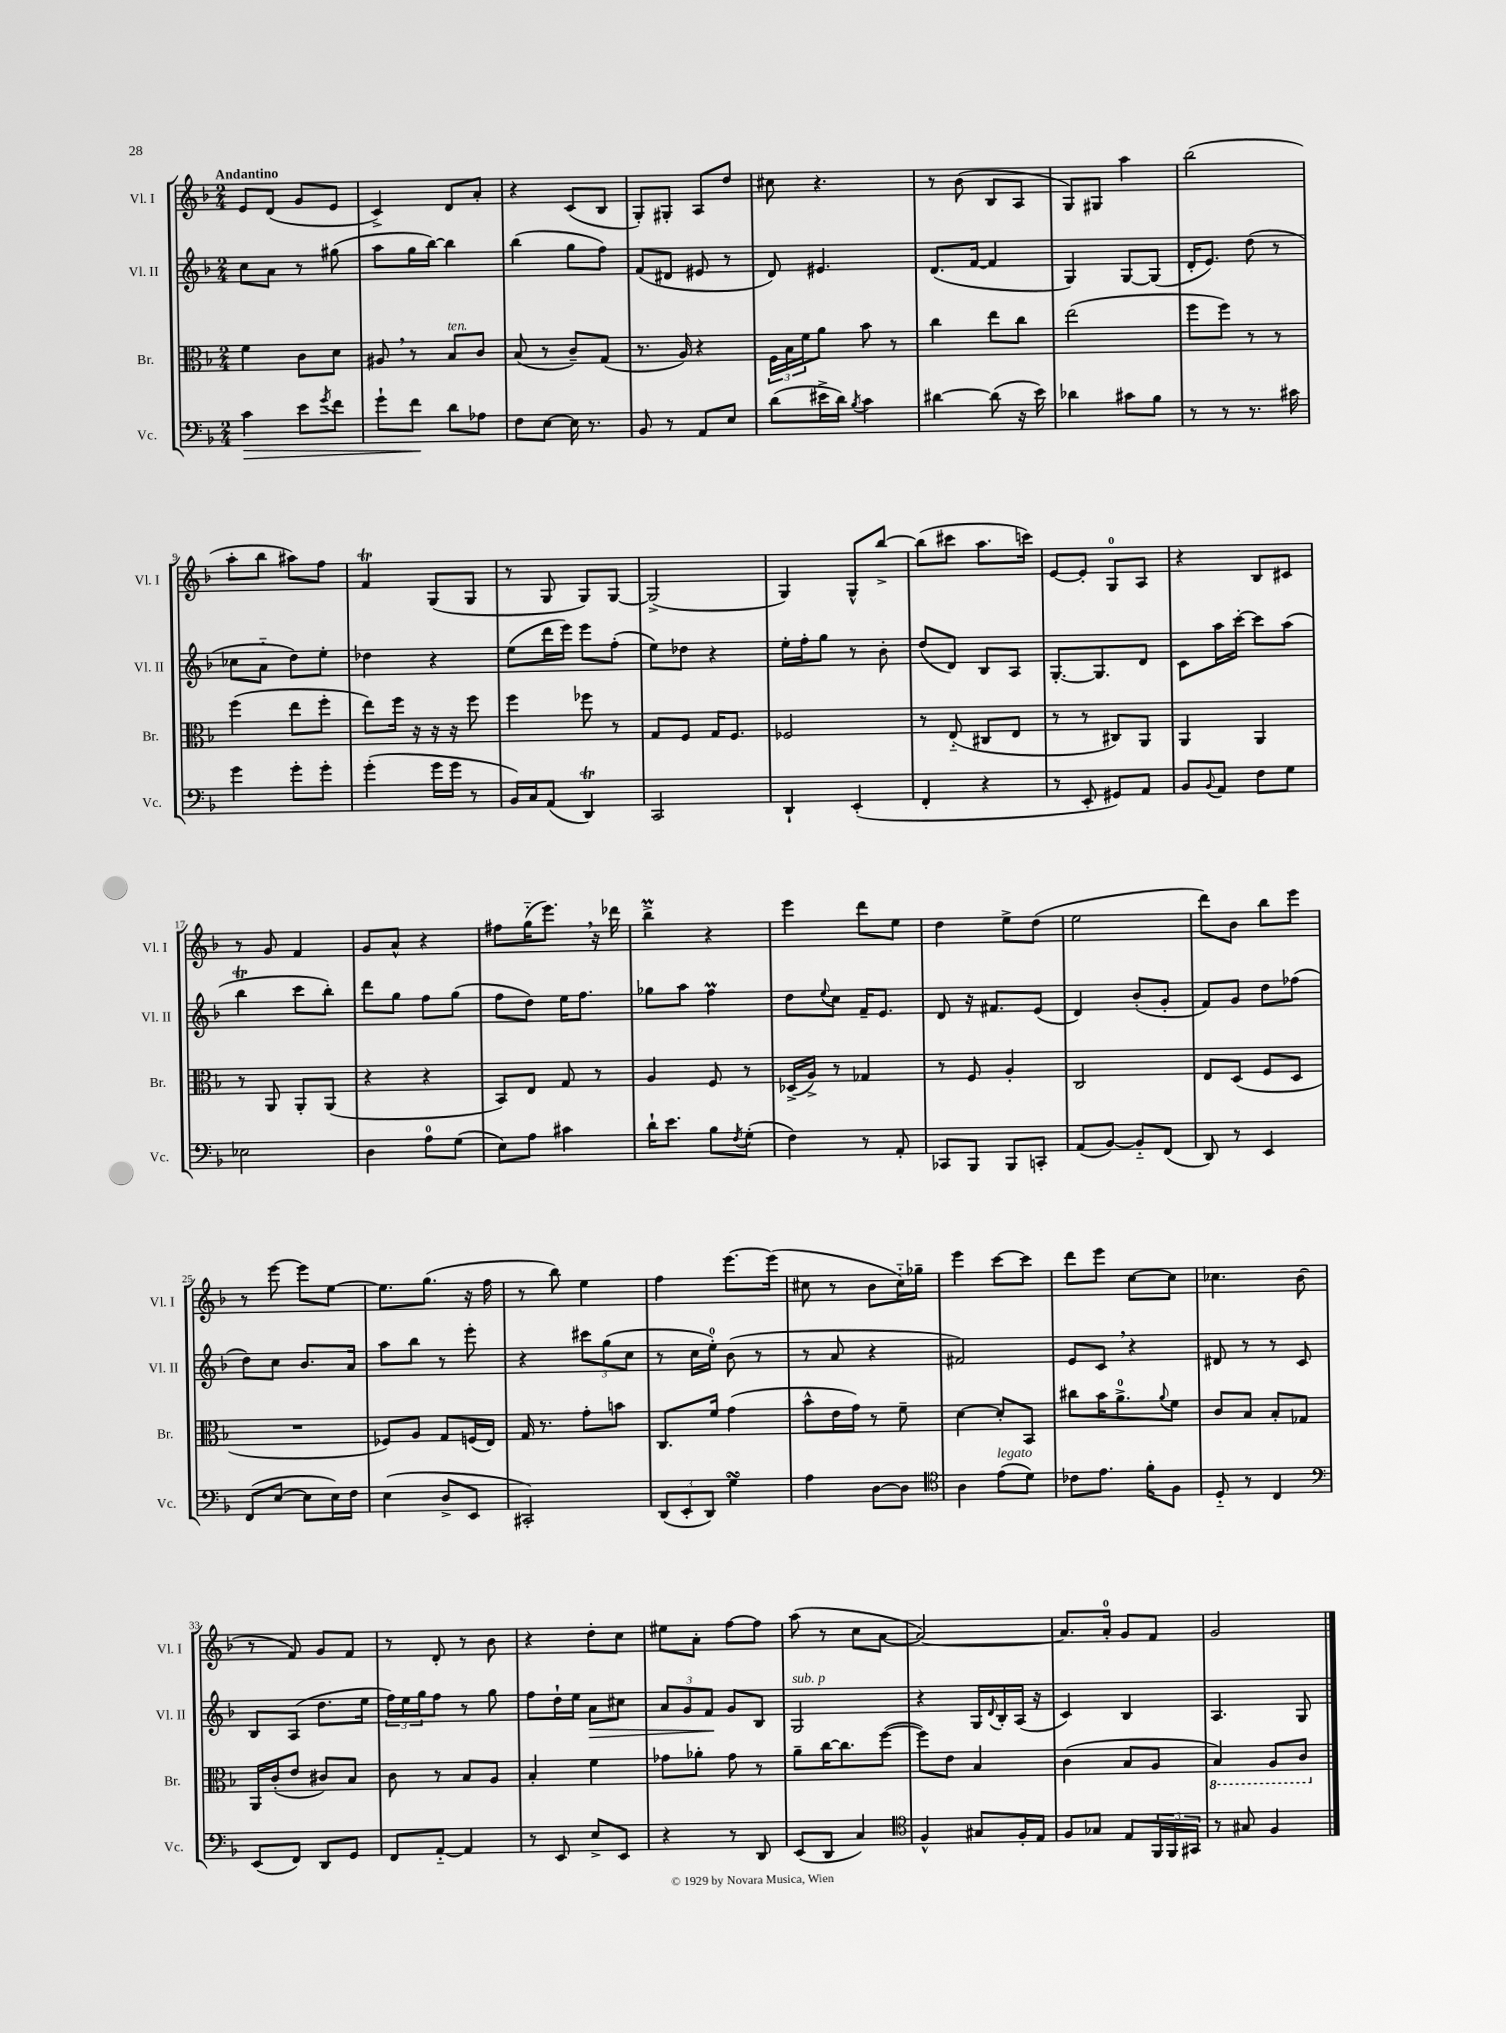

**kern	**dynam	**kern	**kern	**dynam	**kern
*part4	*part4	*part3	*part2	*part2	*part1
*staff4	*staff4	*staff3	*staff2	*staff2	*staff1
*I"Vc.	*	*I"Br.	*I"Vl. II	*	*I"Vl. I
*I'Vc.	*	*I'Br.	*I'Vl. II	*	*I'Vl. I
*clefF4	*	*clefC3	*clefG2	*	*clefG2
*k[b-]	*	*k[b-]	*k[b-]	*	*k[b-]
*M2/4	*	*M2/4	*M2/4	*	*M2/4
=1	=1	=1	=1	=1	=1
!	!	!	!	!	!LO:TX:a:B:t=Andantino
!	!LO:HP:b	!	!	!	!
4c\	>	4f\	8cc\L	.	8e/L
.	.	.	8a\J	.	(8d/J
8e\L	.	8c\L	8r	.	8g/L
8qg/	.	.	.	.	.
8f\J	.	8d\J	(8gg#X\	.	8e/J
=2	=2	=2	=2	=2	=2
8g`\L	.	8A#X,/	8aa\L	.	4c^/)
8f\J	.	8r	16gg\L	.	.
.	.	.	[16bb-\JJ)	.	.
!	!	!LO:TX:a:i:t=ten.	!	!	!
8d\L	]	8B-/L	4bb-\]	.	8d/L
8A-X\J	.	8c/J	.	.	8a'/J
=3	=3	=3	=3	=3	=3
8F\L	.	(8B-/	(4bb-\	.	4r
[8E\J	.	8r	.	.	.
16E\]	.	8c~/L)	8gg\L	.	(8c/L
8.r	.	.	.	.	.
.	.	(8G/J	8ff\J)	.	8B-/J
=4	=4	=4	=4	=4	=4
8BB-/	.	8.r	(8f/L	.	8G'/L)
8r	.	.	8d#X/J	.	8G#X'/J
.	.	16A/)	.	.	.
8AA/L	.	4r	8e#X/	.	8A/L
8E/J	.	.	8r	.	8dd/J
=5	=5	=5	=5	=5	=5
(8d\L	.	24F\LL	8d/)	.	8cc#X\
.	.	24B-\	.	.	.
.	.	24f\J	.	.	.
16e#X^\L	.	8a\J	4.e#X/	.	4.r
16d\JJ)	.	.	.	.	.
8qB-/	.	.	.	.	.
4c\	.	8b-\	.	.	.
.	.	8r	.	.	.
=6	=6	=6	=6	=6	=6
[4d#X\	.	4cc\	(8.d/L	.	8r
.	.	.	.	.	(8b-\
.	.	.	[16f/Jk	.	.
(8d#\]	.	8ee\L	4f/]	.	8B-/L
16r	.	8cc\J	.	.	8A/J
16e\)	.	.	.	.	.
=7	=7	=7	=7	=7	=7
4d-X\	.	(2ee\	4G/)	.	8G/L)
.	.	.	.	.	8G#X/J
8c#X\L	.	.	[8G/L	.	4aa\
8B-\J	.	.	(8G/J]	.	.
=8	=8	=8	=8	=8	=8
8r	.	8ff\L	16d'/KL	.	(2bb-\
.	.	.	8.e/J)	.	.
8r	.	8ff\J)	.	.	.
8.r	.	8r	(8dd\	.	.
.	.	8r	8r	.	.
16c#X\	.	.	.	.	.
!!LO:LB:g=z
=9	=9	=9	=9	=9	=9
4g\	.	(4ff\	8cc-X\L	.	8aa'\L
.	.	.	8a\J	.	8bb-\J
8g'\L	.	8ee\L	8dd\L)	.	8aa#X\L)
8g'\J	.	8ff'\J	8ee'\J	.	8ff\J
=10	=10	=10	=10	=10	=10
(4g'\	.	8ee\L)	4dd-X\	.	4fT/
.	.	16ff\Jk	.	.	.
.	.	16r	.	.	.
16g\LL	.	16r	4r	.	(8G/L
16g\JJ	.	16r	.	.	.
8r	.	8ff\	.	.	8G/J
=11	=11	=11	=11	=11	=11
16BB-/LL)	.	4ff\	(8ee\L	.	8r
16C/J	.	.	.	.	.
(8AA/J	.	.	16ddd\L	.	8G/
.	.	.	16eee\JJ)	.	.
4DDT/)	.	8ff-X\	8eee\L	.	8G/L)
.	.	8r	(8ff'\J	.	[8G/J
=12	=12	=12	=12	=12	=12
2CC/	.	8G/L	8ee\L)	.	(2G^/]
.	.	8F/J	8dd-X\J	.	.
.	.	16G/KL	4r	.	.
.	.	8.F/J	.	.	.
=13	=13	=13	=13	=13	=13
4DD`/	.	2F-X/	16ee'\LL	.	4G/)
.	.	.	16ff'\J	.	.
.	.	.	8gg\J	.	.
(4EE'/	.	.	8r	.	8G^^/L
.	.	.	8b-'\	.	[8bb-^/J
=14	=14	=14	=14	=14	=14
4FF'/	.	8r	(8dd/L	.	(8bb-\L]
.	.	(8E/	8d/J)	.	8ccc#X\J
4r	.	8C#X/L	8B-/L	.	8.aa\L
.	.	8E/J	8A/J	.	.
.	.	.	.	.	16cccn\Jk)
=15	=15	=15	=15	=15	=15
8r	.	8r	[8.G'/L	.	[8e/L
8EE'/	.	8r	.	.	8e'/J]
.	.	.	8.G/]	.	.
8GG#X/L)	.	8C#X/L)	.	.	8G/L
8AA/J	.	8AA/J	8d/J	.	8A/J
=16	=16	=16	=16	=16	=16
8BB-/L	.	4AA/	8c\L	.	4r
8qqBB-/	.	.	.	.	.
8AA/J	.	.	16aa\L	.	.
.	.	.	[16ccc'\JJ	.	.
8F\L	.	4AA/	8ccc\L]	.	8B-/L
8G\J	.	.	(8aa\J	.	8c#X/J
!!LO:LB:g=z
=17	=17	=17	=17	=17	=17
2E-X\	.	8r	4bb-T\	.	8r
.	.	8AA/	.	.	8g/
.	.	8AA'/L	8ccc\L	.	4f/
.	.	(8AA/J	8bb-'\J)	.	.
=18	=18	=18	=18	=18	=18
4D\	.	4r	8ddd\L	.	8g/L
.	.	.	8gg\J	.	8a^^/J
8A\L	.	4r	8ff\L	.	4r
(8G\J	.	.	(8gg\J	.	.
=19	=19	=19	=19	=19	=19
8E\L)	.	8BB-/L)	8ff\L	.	8ff#X\L
8A\J	.	8E/J	8dd\J)	.	(16gg\K
.	.	.	.	.	8.eee,\J)
4c#X\	.	8G/	16ee\KL	.	.
.	.	.	8.ff\J	.	.
.	.	8r	.	.	16r
.	.	.	.	.	16ddd-X\
=20	=20	=20	=20	=20	=20
16d`\KL	.	4A/	8gg-X\L	.	4bb-M^\
8.e\J	.	.	.	.	.
.	.	.	8aa\J	.	.
8B-\L	.	8F/	4ffM\	.	4r
8qF/	.	.	.	.	.
(8G'\J	.	8r	.	.	.
=21	=21	=21	=21	=21	=21
4F\)	.	(16D-X^/LL	8dd\L	.	4eee\
.	.	16A^/JJ)	.	.	.
.	.	.	8qqee/	.	.
.	.	8r	8cc\J	.	.
8r	.	4G-X/	16f~/KL	.	8ddd\L
.	.	.	8.e/J	.	.
8AA'/	.	.	.	.	8ee\J
=22	=22	=22	=22	=22	=22
8CC-X/L	.	8r	8d/	.	4dd\
8BBB-/J	.	8F/	16r	.	.
.	.	.	8.f#X/L	.	.
8BBB-/L	.	4A'/	.	.	8ee^\L
8CCn'/J	.	.	(8e/J	.	(8dd\J
=23	=23	=23	=23	=23	=23
(8AA/L	.	2C/	4d/)	.	2ee\
[8BB-/J)	.	.	.	.	.
8BB-/L]	.	.	(8b-'/L	.	.
(8FF/J	.	.	8g'/J	.	.
=24	=24	=24	=24	=24	=24
8DD/)	.	8E/L	8f/L)	.	8ddd\L)
8r	.	(8D/J	8g/J	.	8b-\J
4EE/	.	8F/L	8dd\L	.	8bb-\L
.	.	8D/J	(8ff-X\J	.	8eee\J
!!LO:LB:g=z
=25	=25	=25	=25	=25	=25
(8FF/L	.	2r	8dd\L)	.	8r
[8E/J	.	.	8cc\J	.	[8eee\
8E\L]	.	.	8.b-/L	.	8eee\L]
16E\L)	.	.	.	.	[8ee\J
16F\JJ	.	.	16a/Jk	.	.
=26	=26	=26	=26	=26	=26
(4E\	.	8F-X/L)	8aa\L	.	8.ee\L]
.	.	8A/J	8bb-\J	.	.
.	.	.	.	.	(8.gg\J
8D^/L	.	8G/L	8r	.	.
8EE/J	.	(16Fn/L	8eee'\	.	16r
.	.	16E/JJ)	.	.	16ff\
=27	=27	=27	=27	=27	=27
2CC#X'/)	.	16G/	4r	.	8r
.	.	8.r	.	.	.
.	.	.	.	.	8bb-\)
.	.	8g'\L	12ccc#X\L	.	4ee\
.	.	.	(12gg\	.	.
.	.	8bn\J	.	.	.
.	.	.	12cc\J	.	.
=28	=28	=28	=28	=28	=28
(12DD/L	.	8.C/L	8r	.	4ff\
12EE'/	.	.	.	.	.
.	.	.	16cc\LL	.	.
12DD/J)	.	.	.	.	.
.	.	16f/Jk	16ee'\JJ)	.	.
4GsSSS\	.	(4g\	(8b-\	.	[8.eee\L
.	.	.	8r	.	.
.	.	.	.	.	(16eee\Jk]
=29	=29	=29	=29	=29	=29
4A\	.	8b-^^\L	8r	.	8cc#X\
.	.	16e\L	8a/	.	8r
.	.	16g\JJ)	.	.	.
[8D\L	.	8r	4r	.	8b-\L
8D\J]	.	8f~\	.	.	16cc#\L)
.	.	.	.	.	16gg-X~\JJ
=30	=30	=30	=30	=30	=30
*clefC4	*	*	*	*	*
4A\	.	[4d\	2f#X/)	.	4eee\
!LO:TX:a:i:t=legato	!	!	!	!	!
(8e\L	.	8d'/L]	.	.	[8ccc\L
8d\J)	.	8BB-/J	.	.	8ccc\J]
=31	=31	=31	=31	=31	=31
8c-X\L	.	8cc#X\L	8e/L	.	8ddd\L
8.e\J	.	16b-\K	8c,/J	.	8eee\J
.	.	8.a^\	.	.	.
.	.	.	4r	.	[8cc\L
16f'\KL	.	.	.	.	.
.	.	8qqa/	.	.	.
8F\J	.	8f\J	.	.	8cc\J]
=32	=32	=32	=32	=32	=32
8D/	.	8c/L	8d#X/	.	4.cc-X\
8r	.	8B-/J	8r	.	.
4C/	.	8B-'/L	8r	.	.
.	.	8G-X/J	8c/	.	(8b-\
!!LO:LB:g=z
=33	=33	=33	=33	=33	=33
*clefF4	*	*	*	*	*
(8EE/L	.	16AA/LL	8B-/L	.	8r
.	.	(16c'/J	.	.	.
8FF/J)	.	8e/J	(8A/J	.	8f/)
8DD/L	.	8c#X/L)	8.dd\L	.	8g/L
8GG/J	.	8B-/J	.	.	8f/J
.	.	.	16ee\Jk	.	.
=34	=34	=34	=34	=34	=34
8FF/L	.	8c\	24ff\LL)	.	8r
.	.	.	24ee\	.	.
.	.	.	24gg\J	.	.
[8AA/J	.	8r	8ff\J	.	8d'/
4AA/]	.	8B-/L	8r	.	8r
.	.	8A/J	8gg\	.	8b-\
=35	=35	=35	=35	=35	=35
8r	.	4B-'/	8ff\L	.	4r
8EE/	.	.	16dd`\L	.	.
.	.	.	16ee\JJ	.	.
!	!	!	!	!LO:HP:b	!
8E^/L	.	4f\	8a\L	>	8dd'\L
8EE/J	.	.	8cc#X\J	.	8cc\J
=36	=36	=36	=36	=36	=36
4r	.	8g-X\L	12a/L	.	8ee#X\L
.	.	.	12g/	.	.
.	.	8a-X'\J	.	.	8a'\J
.	.	.	12f/J	.	.
8r	.	8g-\	8g/L	]	[8ff\L
8DD/	.	8r	8B-/J	.	8ff\J]
=37	=37	=37	=37	=37	=37
!	!	!	!LO:TX:a:i:t=sub. p	!	!
(8EE/L	.	8a~\L	2G/	.	(8aa\
8DD/J	.	[16cc\K	.	.	8r
.	.	8.cc\]	.	.	.
4C/)	.	.	.	.	8cc\L
.	.	([8ff\J	.	.	[8a\J
=38	=38	=38	=38	=38	=38
*clefC4	*	*	*	*	*
4F^^/	.	8ff\L])	4r	.	2a/_)
.	.	8e\J	.	.	.
8G#X/L	.	4B-/	16G/LL	.	.
.	.	.	8qqd/	.	.
.	.	.	16B-'/	.	.
16F'/L	.	.	(16A/JJ	.	.
16E/JJ	.	.	16r	.	.
=39	=39	=39	=39	=39	=39
8F/L	.	(4c\	4c/)	.	8.a/L]
8G-X/J	.	.	.	.	.
.	.	.	.	.	16a'/Jk
8E/L	.	8B-/L	4B-/	.	8g/L
24FF/L	.	8A/J	.	.	8f/J
24FF/	.	.	.	.	.
24GG#X/JJ	.	.	.	.	.
=40	=40	=40	=40	=40	=40
*	*	*8ba	*	*	*
8r	.	4BB-/)	4.A/	.	2g/
8G#X/	.	.	.	.	.
4F/	.	8AA/L	.	.	.
.	.	8C/J	8G/	.	.
*	*	*X8ba	*	*	*
==	==	==	==	==	==
*-	*-	*-	*-	*-	*-
